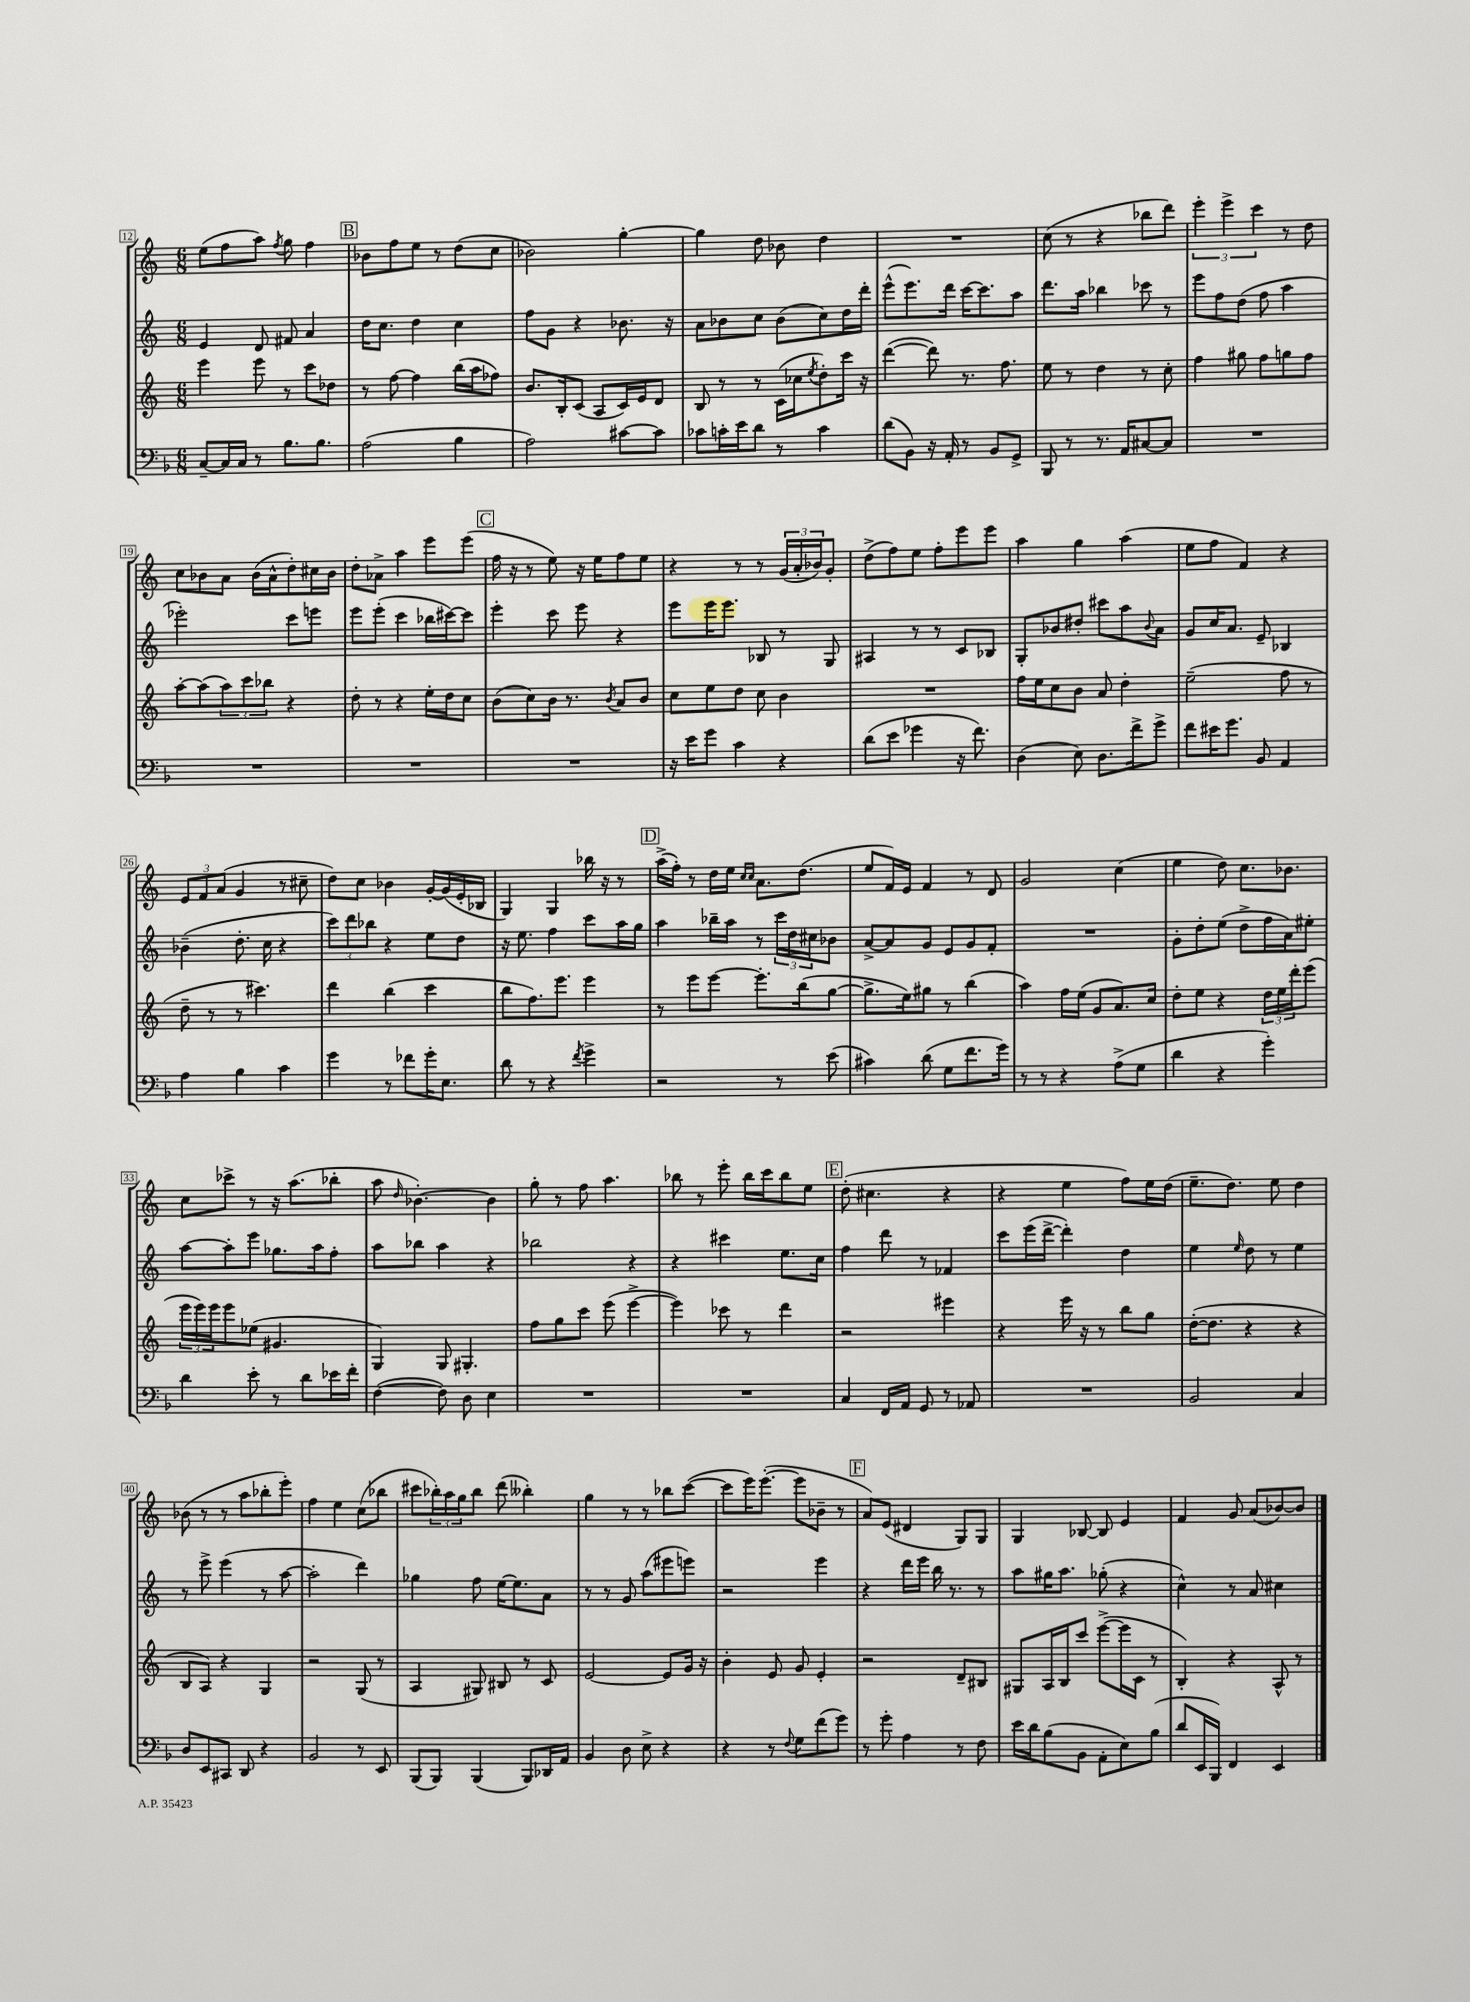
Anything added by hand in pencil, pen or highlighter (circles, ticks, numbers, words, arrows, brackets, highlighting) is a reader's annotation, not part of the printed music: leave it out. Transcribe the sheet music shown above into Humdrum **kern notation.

**kern	**kern	**kern	**kern
*staff4	*staff3	*staff2	*staff1
*clefF4	*clefG2	*clefG2	*clefG2
*k[b-]	*k[]	*k[]	*k[]
*M6/8	*M6/8	*M6/8	*M6/8
[8C~	4eee	4e	(8ee
16C]	.	.	8ff
16C	.	.	.
8r	8eee	8d	8aa)
.	.	.	8qff
8.B-	8r	8f#	8gg
.	8ccc	4a	4ff
8.B-	.	.	.
.	8dd-	.	.
=	=	=	=
(2A	8r	16dd	8b-
.	.	8.cc	.
.	[8ff	.	8ff
.	4ff]	4dd	8ee
.	.	.	8r
4B-	(16bb	4cc	(8dd
.	16aa	.	.
.	8ff-)	.	8cc
=	=	=	=
2A)	8.b	8ff	2b-)
.	.	8g	.
.	16B'	.	.
.	(8c	4r	.
.	8A	.	.
[8c#	16c)	8.b-	[4gg'
.	16e	.	.
8c#]	8d	.	.
.	.	16r	.
=	=	=	=
8c-	8B	8a	4gg]
16c'	8r	8b-	.
16e	.	.	.
8d	8r	8cc	8dd
8r	(16c	(8b-	8b-
.	16cc-	.	.
.	8qee	.	.
4c	8dd')	8cc)	4dd
.	16ccc	16dd	.
.	16r	16ddd'	.
=	=	=	=
(8d	([4ddd	(8eee^^	2.r
8BB-)	.	8.eee)	.
16r	8ddd])	.	.
16AA'	.	16ddd	.
8r	8.r	[16ccc	.
.	.	8.ccc]	.
8BB-	.	.	.
.	8.ff	.	.
8GG^	.	8aa	.
=	=	=	=
8BBB-	8ee	8.ddd	(8cc
8r	8r	.	8r
.	.	16aa	.
8.r	4dd	4bb-	4r
16AA	.	.	.
[8C#	8r	8ccc-	8bb-
8C#]	8cc'	8r	8ddd)
=	=	=	=
2.r	4ff	8eee	6eee'
.	.	8ff	.
.	.	.	6eee^
.	8gg#	(8dd	.
.	.	.	6ccc
.	8ff	8ff	.
.	8gg	4aa	8r
.	8ff	.	8dd
=	=	=	=
2.r	[8aa'	2eee-')	8cc
.	(8aa]	.	8b-
.	12aa)	.	8a
.	12ccc	.	.
.	.	.	(16b-
.	12bb-	.	.
.	.	.	16a^^
.	4r	8ccc	8dd')
.	.	8eee	16cc#
.	.	.	16b-
=	=	=	=
2.r	8dd'	8eee	8dd'
.	8r	(8eee'	8a-^
.	4r	4ccc	4aa
.	16ee'	16bb-	8eee
.	16dd	[16ccc#)	.
.	8cc	8ccc#]	(8eee
=	=	=	=
2.r	(8b	4eee'	16ff
.	.	.	16r
.	8cc)	.	8r
.	16b	8ccc	8ee)
.	8.r	.	.
.	.	8eee	16r
.	.	.	16ee
.	8qb	.	.
.	8a	4r	8ff
.	8b	.	8ee
=	=	=	=
16r	8cc	8eee	4r
16e	.	.	.
8g	8ee	16eee	.
.	.	8.eee	.
4c	8dd	.	8r
.	8cc	8B-	8r
4r	4b	8r	(24g
.	.	.	24a'
.	.	.	24b-)
.	.	8G	8g'
=	=	=	=
(8d	2.r	4A#	(8dd^
8e	.	.	8ff)
4g-	.	8r	8ee
.	.	8r	8ff'
16r	.	8c	8eee
8.f)	.	.	.
.	.	8B-	8eee
=	=	=	=
(4D	16ff	8G'	4aa
.	16ee	.	.
.	8cc	8b-	.
8E)	8b	8dd#'	4gg
8.D	8a	8ccc#	.
.	4dd'	8aa	(4aa
16f^	.	.	.
.	.	8qqb-	.
8g^	.	8a	.
=	=	=	=
8f	(2ee~	8g	8ee
16e#	.	16cc	8ff
8.g	.	8.a	.
.	.	.	4f)
8BB-	.	8e~	.
4AA	8ff	4B-	4r
.	8r	.	.
=	=	=	=
4A	8dd~	(4b-~	12e
.	.	.	12f
.	8r	.	.
.	.	.	(12a
4B-	8r	8.dd'	4g
.	4.ccc#)	.	.
.	.	16cc	.
4c	.	4r	8r
.	.	.	8cc#~
=	=	=	=
4g	4ddd	12ccc)	8dd)
.	.	12ddd	.
.	.	.	8cc
.	.	12bb-	.
8r	(4bb	4r	4b-
8f-	.	.	.
16g'	4ccc	8ee	[16g'
8.E	.	.	(16g]
.	.	8dd	16e'
.	.	.	16B-
=	=	=	=
8d	8bb	16r	4G)
.	.	8.ee	.
8r	8.ff)	.	.
4r	.	4ff	4G
.	8.eee	.	.
8qf	.	.	.
4g^	4eee	8ccc	16bb-
.	.	.	16r
.	.	16aa	8r
.	.	16gg	.
=	=	=	=
2r	8r	4aa	(16aa^
.	.	.	16ff')
.	8eee	.	8r
.	[8eee	16bb-~	16dd
.	.	16aa	16ee
.	.	.	16qqcc
.	.	.	16qqcc
.	8.eee']	8r	8.a
8r	.	24ccc	.
.	.	24dd	.
.	(16bb	.	(8.dd
.	.	24cc#	.
(8e	[8gg	8b-	.
=	=	=	=
4c#)	8.gg^]	[8a^	8ee
.	.	8a]	16f)
.	16ee)	.	16e
(8d	8gg#	8g	4f
8G	8r	8e	.
8.f	(4bb	8g	8r
.	.	8f'	8d
16g)	.	.	.
=	=	=	=
8r	4aa)	2.r	2g
8r	.	.	.
4r	16ff	.	.
.	(16ee	.	.
.	8g	.	.
(8A^	8.a)	.	(4cc
8G	.	.	.
.	16cc	.	.
=	=	=	=
4d	8dd'	8g'	4ee
.	8ee	8dd'	.
4r	4r	(8ee	8dd)
.	.	8dd^	8.cc
4g')	24dd	16ff	.
.	24ee	.	.
.	.	16a)	8.b-
.	24ddd'	.	.
.	(8eee	8ee#'	.
=	=	=	=
4d	24eee	[8aa	8cc
.	24eee)	.	.
.	24eee	.	.
.	8eee	8aa']	8ccc-^
8e'	(8ee-	8eee	8r
8r	4.g#	8.gg-	16r
.	.	.	(8.aa
8d	.	.	.
.	.	16aa	.
16e-	.	8ff'	8bb-'
16f'	.	.	.
=	=	=	=
([4F	4G)	8aa	8aa
.	.	.	16qqdd
.	.	8bb-	[4.b-')
8F])	8G	4aa	.
8D	4.G#'	.	.
4E	.	4r	4b-]
=	=	=	=
2.r	8ff	2bb-	8gg'
.	8gg	.	8r
.	8ccc	.	8ff
.	(8eee	.	4.aa
.	[4eee^	4r	.
=	=	=	=
2.r	4eee])	4r	8bb-
.	.	.	8r
.	8ccc-	4ccc#	8eee'
.	8r	.	16bb-
.	.	.	16ccc
.	4ddd	8.ee	8bb-
.	.	.	8ee
.	.	16cc	.
=	=	=	=
4C	2r	4ff	(8dd'
.	.	.	4.cc#
16FF	.	8ddd	.
16AA	.	.	.
8GG	.	8r	.
8r	4eee#	4f-	4r
8AA-	.	.	.
=	=	=	=
2.r	4r	8ccc	4r
.	.	(16eee	.
.	.	[16ddd^	.
.	16eee	4ddd'])	4ee
.	16r	.	.
.	8r	.	.
.	8bb	4dd	8ff)
.	8gg	.	16ee
.	.	.	(16dd
=	=	=	=
2BB-	([16dd'	4ee	8.ee~
.	8.dd]	.	.
.	.	.	8.dd)
.	.	16qqee	.
.	4r	8dd	.
.	.	8r	8ee
4C	4r	4ee	4dd
=	=	=	=
8D	8B	8r	(8b-
8EE	8A)	8eee^	8r
8CC#	4r	(4eee	8r
8DD	.	.	8aa
4r	4G	8r	8bb-'
.	.	[8aa	8eee')
=	=	=	=
2BB-	2r	2aa']	4ff
.	.	.	4ee
8r	(8G	4ddd)	(8cc
8EE	8r	.	8bb-
=	=	=	=
(8BBB-	4A	4gg-	8ccc#
8BBB-)	.	.	24bb-')
.	.	.	24aa
.	.	.	24gg
(4BBB-	8G#)	8ff	8bb-
.	8B#	[16ee	(8ddd
.	.	8.ee]	.
8BBB-)	8r	.	4bb--')
16DD-	8c	8a	.
16AA	.	.	.
=	=	=	=
4BB-	[2e	8r	4gg
.	.	8r	.
8D	.	8g	8r
8E^	.	(8aa	8r
4r	8e]	8eee#	8bb-
.	16g	8eee)	([8ccc
.	16r	.	.
=	=	=	=
4r	4b'	2r	8ccc]
.	.	.	16eee)
.	.	.	([8.eee'
8r	8e	.	.
8qqF	.	.	.
8G	8g	.	8eee]
(8f	4e'	4eee	8b-~
8g)	.	.	8r
=	=	=	=
8r	2r	4r	8a)
8g'	.	.	(8e
4A	.	16ddd	4d#
.	.	16eee	.
.	.	16bb	.
.	.	8.r	.
8r	8d~	.	8G)
8F	8B#	8r	8G
=	=	=	=
16e	8G#	8aa	4G
16d	.	.	.
(8B-	16A	16gg#	.
.	16B	8.aa	.
8BB-	8ccc	.	[8B-
8AA'	([8eee^	(8gg-'	8B-]
8E)	16eee]	4r	4e
.	16c	.	.
(8B-	8r	.	.
=	=	=	=
8d	4B')	4cc^^)	4f
16EE	.	.	.
16BBB-)	.	.	.
4FF	4r	8r	8g
.	.	8a	(8a
4EE	8A^^	4cc#	[8b-)
.	8r	.	8b-]
==	==	==	==
*-	*-	*-	*-
